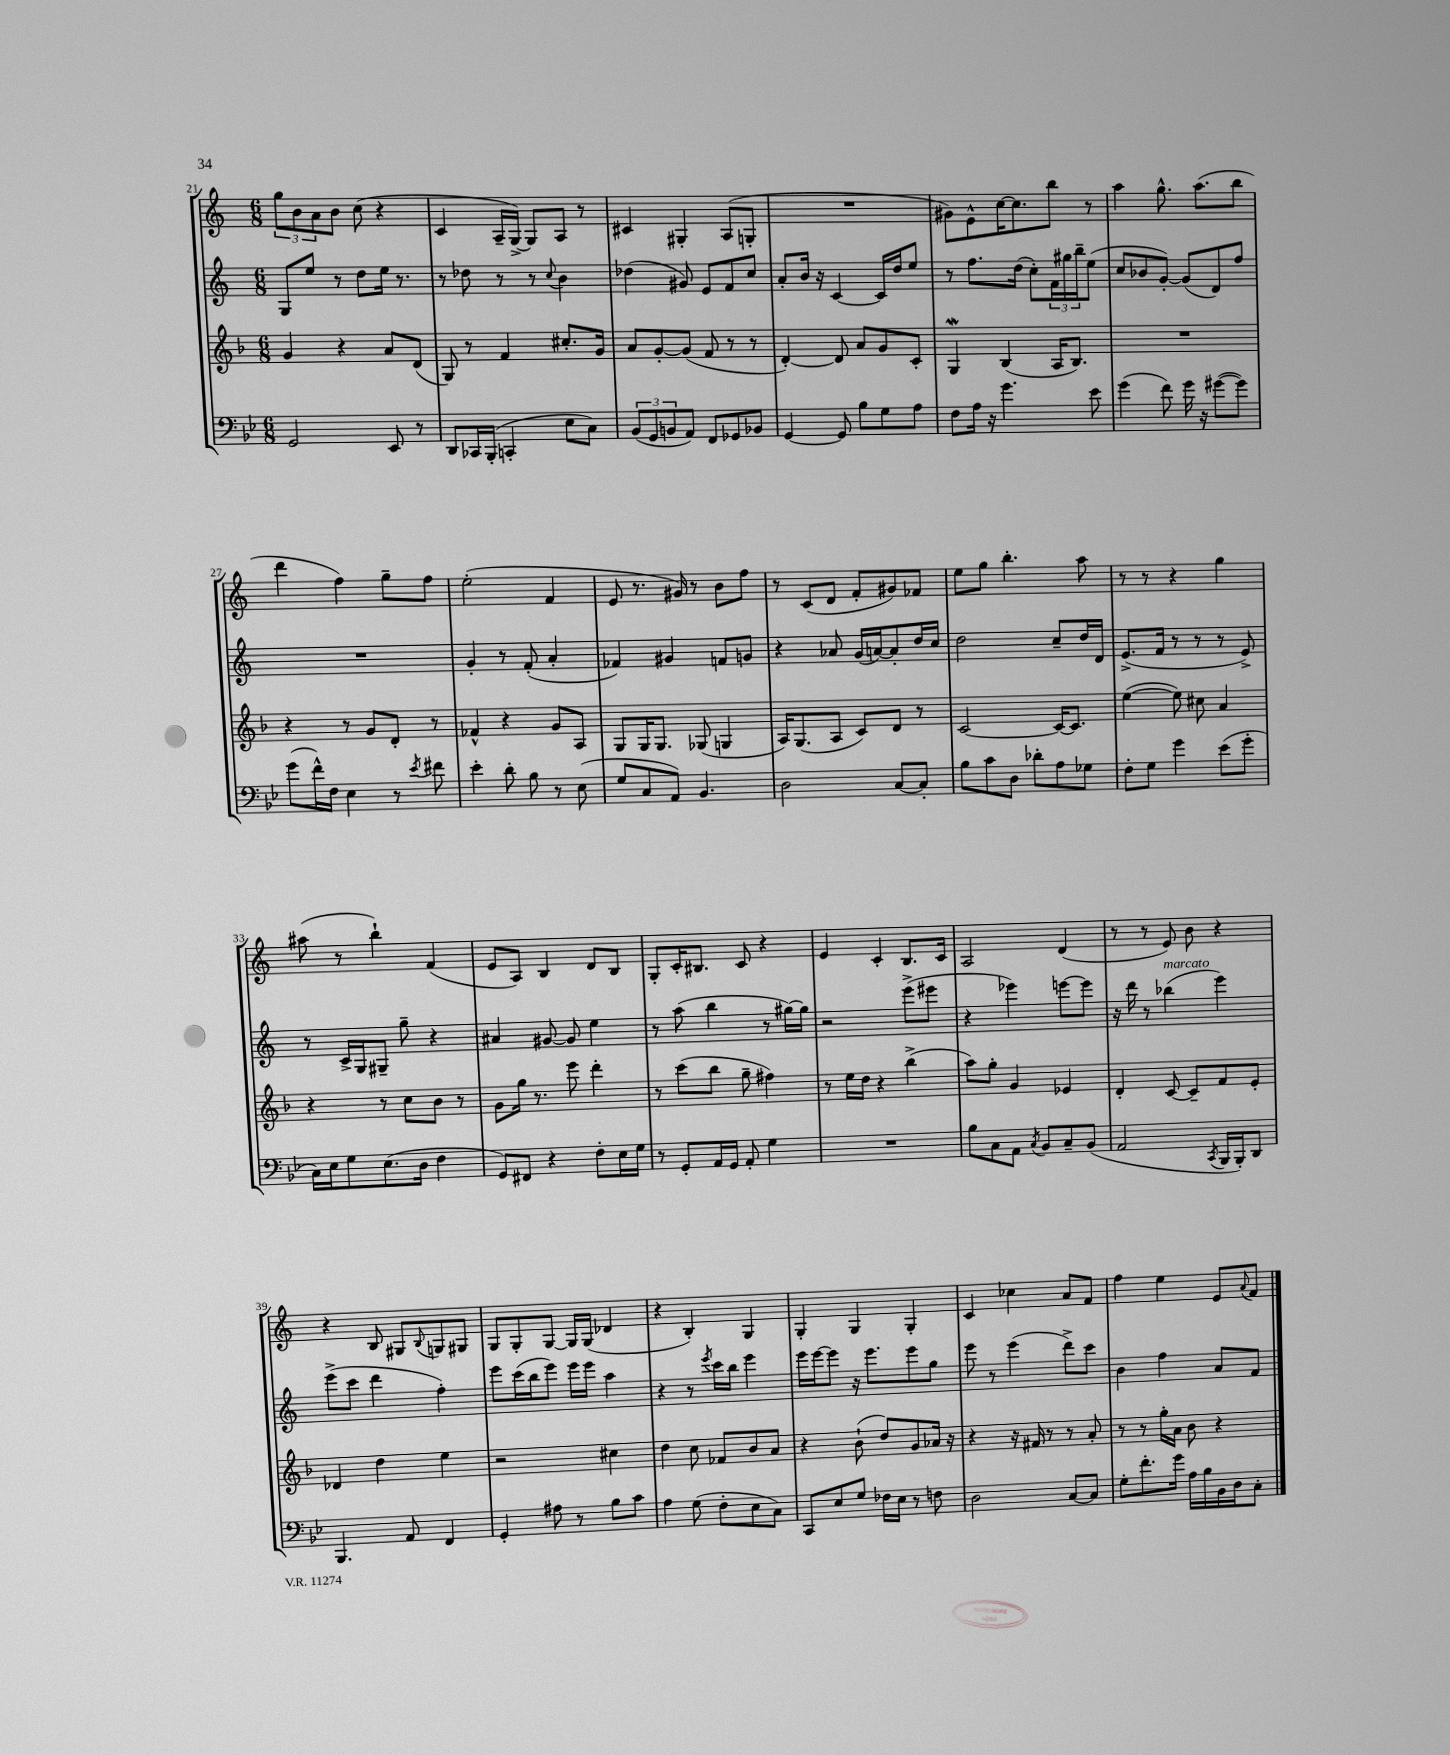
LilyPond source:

<<
\new StaffGroup <<
\new Staff = "s0" {
    \clef treble \key c \major \numericTimeSignature \time 6/8
    \tuplet 3/2 { g''8 b'8 a'8 } b'8 c''8( r4 |
    c'4 a16-- g16~->) g8 a8 r8 |
    cis'4 gis4-. a8( g8-. |
    R2. |
    gis'8) e'8-^ c''16~ c''8. b''8 r8 |
    a''4 g''8.-^ a''8.( b''8 |
    d'''4 f''4) g''8-- f''8 |
    e''2-.( f'4 |
    e'8 r8. gis'16) r8 b'8 f''8 |
    r8 c'8( d'8 f'8-. gis'8) fes'8 |
    e''8 g''8 b''4.-. a''8 |
    r8 r8 r4 g''4 |
    ais''8( r8 b''4-!) f'4( |
    e'8 a8) b4 d'8 b8 |
    g8-. c'16-. bis8. c'8 r4 |
    e'4 c'4-. b8. c'16 |
    a2 d'4( |
    r8 r8 e'8) b'8 r4 |
    r4 b8 gis8 \appoggiatura { b8 } g8 gis8 |
    g8 g8-. g8~ g16 g16( des'4 |
    r4 b4-.) g4 |
    g4-. g4 g4-. |
    c'4 ces''4 a'8 f'8 |
    f''4 e''4 e'8 \appoggiatura { a'8 } f'8 \bar "|." |
}
\new Staff = "s1" {
    \clef treble \key c \major \numericTimeSignature \time 6/8
    g8 e''8 r8 d''8 e''16 r8. |
    r8 des''8 r8 r8 \appoggiatura { c''8 } b'4 |
    des''4( gis'8) e'8 f'8 c''8 |
    a'8-. b'16 r16 c'4~ c'16 d''16 e''8 |
    r8 f''8. d''16( c''8-.) \tuplet 3/2 { f'16 gis''16 b''16-- } e''8( |
    c''8 bes'8 g'8~-.) g'8( d'8) f''8 |
    R2. |
    g'4-. r8 f'8-.( a'4-. |
    fes'4) gis'4 f'8 g'8 |
    r4 aes'8 g'16( a'16~) a'8-. d''16 c''16 |
    d''2 c''8-- d''16 d'16 |
    e'8.->( f'16 r8 r8 r8 e'8->) |
    r8 c'16-> g16 gis8-- g''8-- r4 |
    ais'4 gis'8~ gis'8 e''4 |
    r8 a''8( b''4 r8 gis''16~) gis''16 |
    r2 e'''8->( eis'''8 |
    r4 ees'''4) e'''8~ e'''8 |
    r16 d'''16 r8 bes''4^\markup { \italic "marcato" }( e'''4) |
    e'''8->( c'''8 d'''4 f''4-.) |
    e'''8 c'''16( b''16 e'''8) e'''16 e'''16 a''4 |
    r4 r8 \acciaccatura { e'''8 } c'''16 b''16 e'''4 |
    e'''16 e'''16~ e'''8 r16 e'''8. e'''8 g''8 |
    e'''8 r8 e'''4( d'''8->) c'''8 |
    b'4 f''4 a'8 f'8 \bar "|." |
}
\new Staff = "s2" {
    \clef treble \key f \major \numericTimeSignature \time 6/8
    g'4 r4 a'8 d'8( |
    g8) r8 f'4 cis''8.-. g'16 |
    a'8 g'8~-. g'8( f'8 r8 r8 |
    d'4~-.) d'8 a'8 g'8 c'8-. |
    g4\mordent bes4( a16 bes8.) |
    R2. |
    r4 r8 g'8 d'8-. r8 |
    fes'4-^ r4 g'8 a8 |
    g8 g16 g8. ges8( g4 |
    a16) g8.( a8 c'8) d'8 r8 |
    c'2~ c'16~ c'8. |
    e''4~( e''8) cis''8 a'4 |
    r4 r8 c''8 bes'8 r8 |
    g'8 g''16 r8. e'''8 d'''4-. |
    r8 c'''8( bes''8 g''8-- fis''4) |
    r8 e''16 d''16 r4 bes''4->( |
    a''8) g''8-. g'4 ees'4 |
    d'4-. c'8~ c'8-- f'8 e'8-. |
    des'4 d''4 e''4 |
    r2 cis''4 |
    d''4 c''8 fes'8 bes'8 a'8 |
    r4 bes'8-!( d''8) g'8 aes'16 r16 |
    r4 r16 fis'16 r8 r8 a'8-. |
    r8 r8 g''16-. a'16 bes'8 r4 \bar "|." |
}
\new Staff = "s3" {
    \clef bass \key bes \major \numericTimeSignature \time 6/8
    g,2 ees,8 r8 |
    d,8 ces,16 bes,,16-.( c,4-. ees8 c8) |
    \tuplet 3/2 { bes,8( g,8 b,8 } a,8) f,8 ges,8 bes,8 |
    g,4~ g,8 bes8 g8 a8 |
    f8 a16 r16 g'4. ees'8 |
    g'4( f'8) g'16 r16 gis'8~( gis'8) |
    g'8( f'16-^) f16 ees4 r8 \acciaccatura { ees'8 } fis'8 |
    ees'4-. d'8-. bes8 r8 ees8( |
    g8 c8 a,8) bes,4. |
    d2 c8~ c8-. |
    bes8 c'8 d8 des'8-. a8 ges8 |
    f8-. g8 g'4 ees'8( g'8-. |
    c16) ees16 g8 ees8.( d16 f4 |
    g,8) fis,8 r4 f8-. ees16 g16 |
    r8 g,8-. a,16 g,16 a,8-. g4 |
    R2. |
    bes8 c8 a,8 \acciaccatura { c8 } bes,8 c8-- bes,8( |
    a,2 \acciaccatura { c,8 } bes,,16 bes,,16-.) d,8 |
    bes,,4. a,8 f,4 |
    g,4-. ais8 r8 bes8 c'8 |
    a4 g8( f8-. ees8 c8) |
    c,8 ees8 g8 fes16 ees16 r8 f8 |
    d2 c8~ c8 |
    g8-. f'8.-. g'16 a16 bes16 bes,16 d16 c8-. \bar "|." |
}
>>
>>
\layout { \context { \Score currentBarNumber = #21 } }
